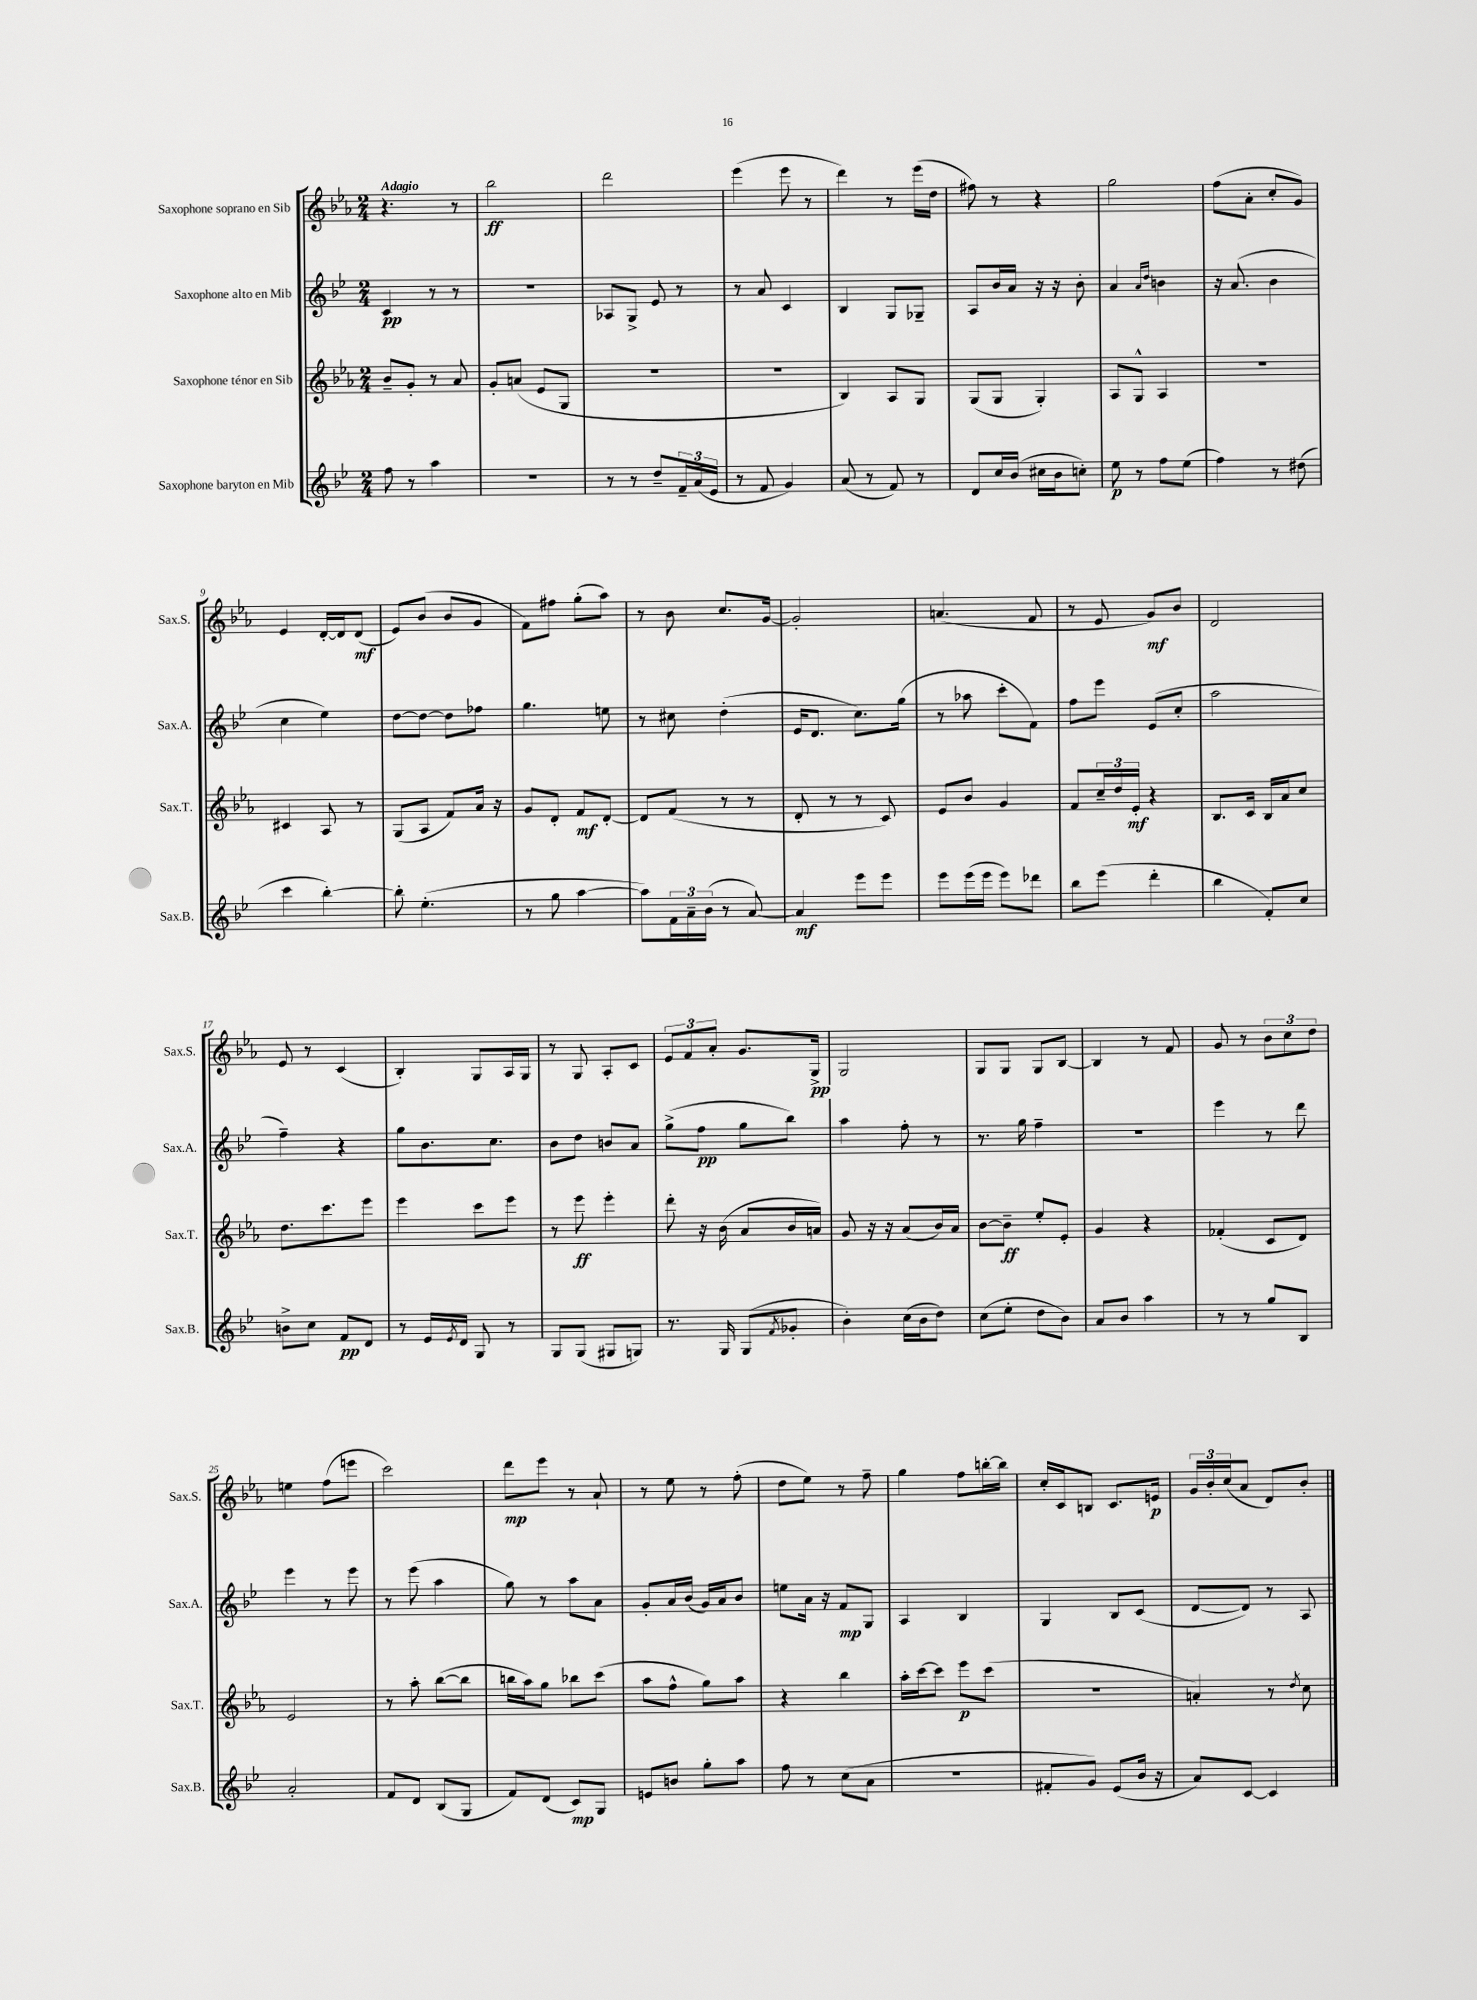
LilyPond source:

<<
\new StaffGroup <<
\new Staff = "s0" \with { instrumentName = "Saxophone soprano en Sib" shortInstrumentName = "Sax.S." } {
    \clef treble \key ees \major \numericTimeSignature \time 2/4 \tempo "Adagio"
    r4. r8 |
    bes''2\ff |
    d'''2 |
    ees'''4( ees'''8 r8 |
    d'''4) r8 ees'''16( d''16 |
    fis''8) r8 r4 |
    g''2 |
    f''8( aes'8-. c''8-. g'8) |
    ees'4 d'16~-. d'16 d'8\mf( |
    ees'8) bes'8( bes'8 g'8 |
    f'8) fis''8 g''8-.( aes''8) |
    r8 bes'8 c''8. g'16~ |
    g'2-. |
    a'4.( f'8 |
    r8 ees'8 g'8\mf) bes'8 |
    d'2 |
    ees'8 r8 c'4( |
    bes4-.) g8 aes16 g16 |
    r8 g8 aes8-. c'8 |
    \tuplet 3/2 { ees'8 f'8 aes'8-. } g'8. g16->\pp |
    g2 |
    g8 g8 g8 bes8~ |
    bes4 r8 f'8 |
    g'8 r8 \tuplet 3/2 { bes'8 c''8 d''8 } |
    e''4 f''8( e'''8 |
    c'''2) |
    d'''8\mp ees'''8 r8 aes'8-! |
    r8 ees''8 r8 f''8-.( |
    d''8 ees''8) r8 f''8-- |
    g''4 f''8 b''16~-. b''16 |
    c''16-. c'16 b8 c'8. e'16\p |
    \tuplet 3/2 { g'16 bes'16-. c''16( } aes'8 d'8) bes'8-. \bar "|." |
}
\new Staff = "s1" \with { instrumentName = "Saxophone alto en Mib" shortInstrumentName = "Sax.A." } {
    \clef treble \key bes \major \numericTimeSignature \time 2/4
    c'4\pp r8 r8 |
    R2 |
    aes8 g8-> ees'8 r8 |
    r8 a'8 c'4 |
    bes4 g8 ges8-- |
    a8 bes'16 a'16 r16 r16 bes'8-. |
    a'4 \grace { a'16 d''16 } b'4 |
    r16 a'8.( bes'4 |
    c''4 ees''4) |
    d''8~ d''8~ d''8 fes''8 |
    g''4. e''8 |
    r8 cis''8 d''4-.( |
    ees'16 d'8. c''8.) g''16( |
    r8 aes''8 c'''8-. f'8) |
    f''8 ees'''8 ees'8( c''8-. |
    a''2 |
    f''4--) r4 |
    g''8 bes'8. c''8. |
    bes'8 d''8 b'8 a'8 |
    g''8->( f''8\pp g''8 bes''8) |
    a''4 f''8-. r8 |
    r8. g''16 f''4-- |
    r2 |
    ees'''4 r8 d'''8 |
    ees'''4 r8 ees'''8 |
    r8 ees'''8( a''4 |
    g''8) r8 a''8 a'8 |
    g'8-. a'16 bes'16( g'16) a'16 bes'8 |
    e''8 a'16 r16 f'8\mp g8 |
    a4 bes4 |
    g4 bes8 c'8( |
    d'8~ d'8) r8 a8 \bar "|." |
}
\new Staff = "s2" \with { instrumentName = "Saxophone ténor en Sib" shortInstrumentName = "Sax.T." } {
    \clef treble \key ees \major \numericTimeSignature \time 2/4
    bes'8-- g'8-. r8 aes'8 |
    g'8-. a'8( ees'8 g8 |
    R2 |
    R2 |
    bes4) aes8 g8 |
    g8( g8 g4-.) |
    aes8 g8-^ aes4 |
    R2 |
    cis'4 aes8 r8 |
    g8( aes8 f'8) aes'16 r16 |
    g'8 d'8-. f'8\mf d'8~-. |
    d'8 f'8( r8 r8 |
    d'8-. r8 r8 c'8) |
    ees'8 bes'8 g'4 |
    f'8 \tuplet 3/2 { c''16-- d''16 ees'16-.\mf } r4 |
    bes8. c'16 bes16 aes'16 c''8 |
    d''8. c'''8. ees'''8 |
    ees'''4 c'''8 ees'''8 |
    r8 ees'''8\ff ees'''4-. |
    d'''8-. r16 bes'16( aes'8 bes'16 a'16) |
    g'8 r16 r16 aes'8( bes'16) aes'16 |
    bes'8~ bes'8--\ff ees''8-. ees'8-. |
    g'4 r4 |
    fes'4-.( c'8 d'8) |
    ees'2 |
    r8 aes''8-. bes''8~( bes''8 |
    b''16 aes''16) g''8 bes''8 c'''8( |
    aes''8 f''8-^ g''8) aes''8 |
    r4 bes''4 |
    aes''16-. c'''16~ c'''8 ees'''8\p c'''8( |
    r2 |
    a'4-.) r8 \acciaccatura { d''8 } c''8 \bar "|." |
}
\new Staff = "s3" \with { instrumentName = "Saxophone baryton en Mib" shortInstrumentName = "Sax.B." } {
    \clef treble \key bes \major \numericTimeSignature \time 2/4
    f''8 r8 a''4 |
    R2 |
    r8 r8 d''8-- \tuplet 3/2 { f'16-- a'16( ees'16 } |
    r8 f'8 g'4) |
    a'8( r8 f'8) r8 |
    d'8 c''16 bes'16( cis''16 bes'16 c''8-.) |
    ees''8\p r8 f''8 ees''8( |
    f''4) r8 dis''8( |
    c'''4 bes''4~-.) |
    bes''8-. ees''4.-.( |
    r8 g''8 a''4~ |
    a''8) \tuplet 3/2 { f'16 a'16-- bes'16( } r8 a'8~) |
    a'4\mf ees'''8 ees'''8 |
    ees'''8 ees'''16( ees'''16 ees'''8) des'''8 |
    bes''8 ees'''8( d'''4-. |
    bes''4 f'8-.) c''8 |
    b'8-> c''8 f'8\pp d'8 |
    r8 ees'16 \acciaccatura { ees'8 } d'16 g8 r8 |
    g8 g8( gis8 g8) |
    r8. g16 g8( \acciaccatura { f'8 } ges'8-. |
    bes'4-.) c''16( bes'16 d''8) |
    c''8( ees''8-. d''8 bes'8) |
    a'8 bes'8 a''4 |
    r8 r8 g''8 bes8 |
    a'2-. |
    f'8 d'8 bes8( g8 |
    f'8) d'8( c'8\mp) g8 |
    e'8 b'8 g''8-. a''8 |
    f''8 r8 c''8( a'8 |
    R2 |
    fis'8-. g'8) ees'8( bes'16 r16 |
    a'8) c'8~ c'4 \bar "|." |
}
>>
>>
